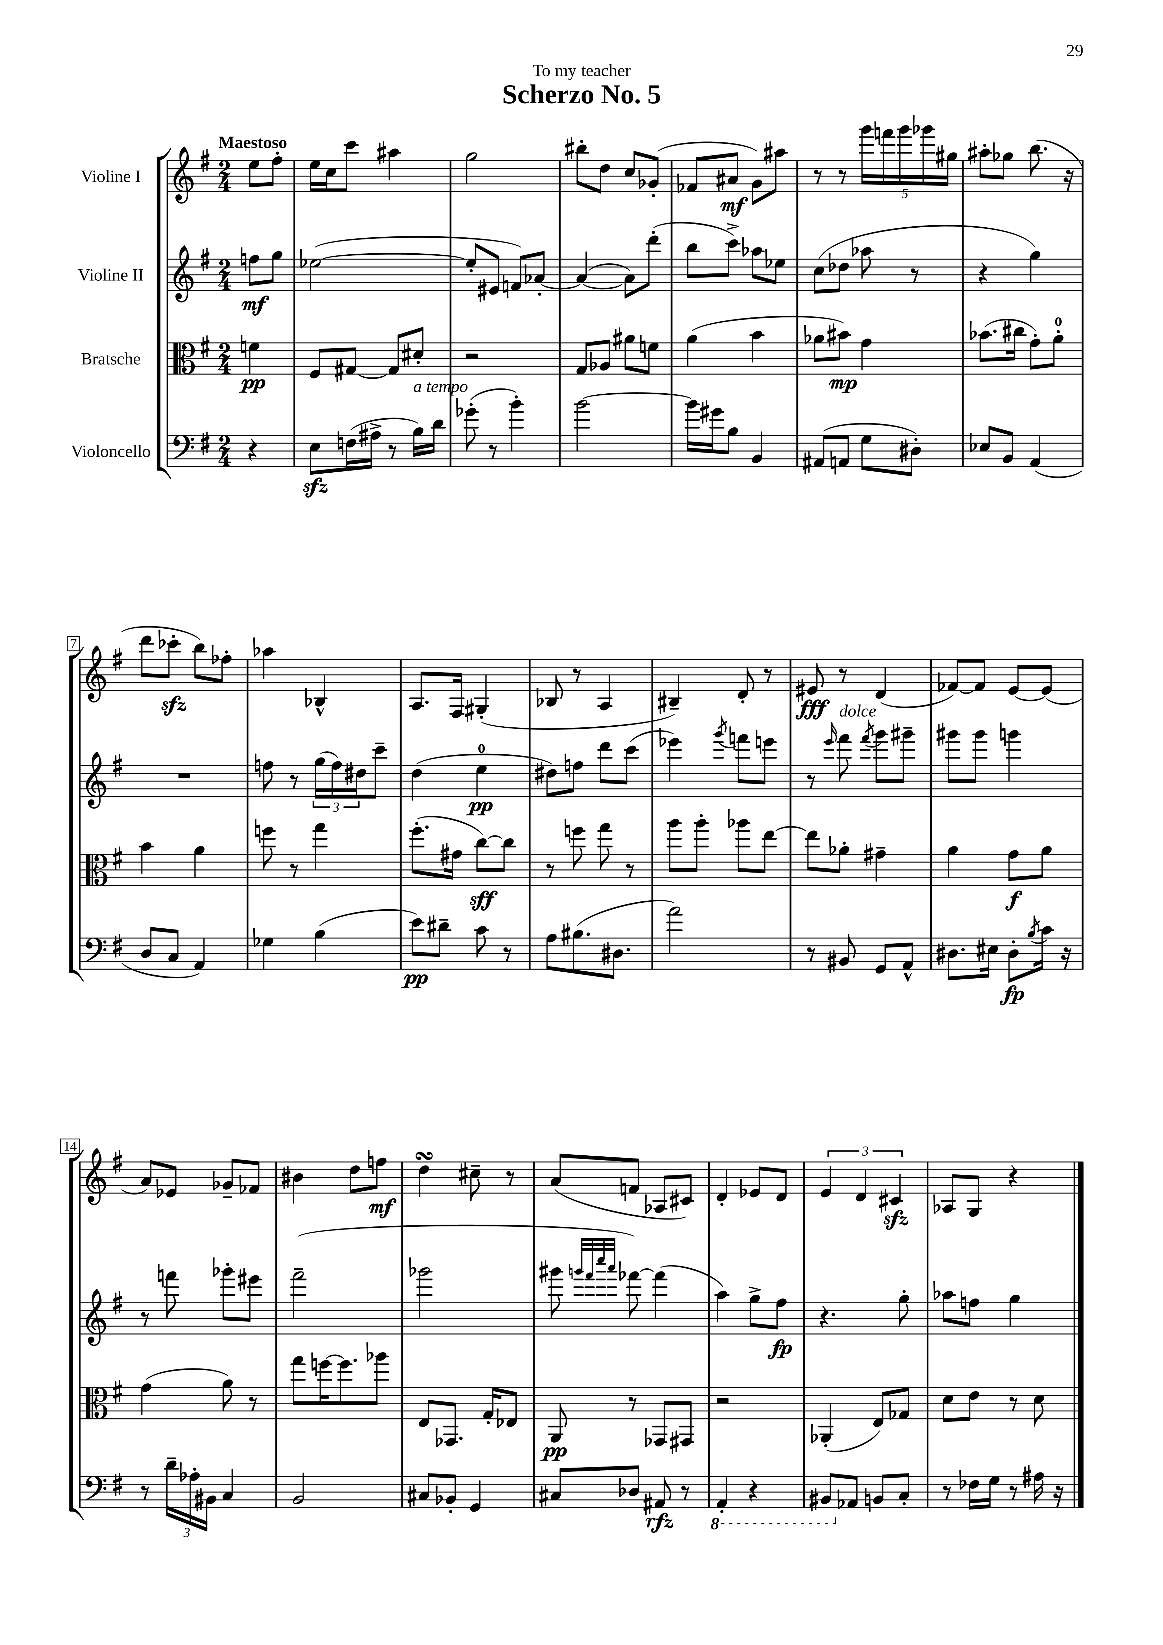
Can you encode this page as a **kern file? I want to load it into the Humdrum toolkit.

**kern	**kern	**kern	**kern
*staff4	*staff3	*staff2	*staff1
*clefF4	*clefC3	*clefG2	*clefG2
*k[f#]	*k[f#]	*k[f#]	*k[f#]
*M2/4	*M2/4	*M2/4	*M2/4
4r	4f	8ff	8ee
.	.	8gg	8ff#'
=	=	=	=
8E	8F#	([2ee-	16ee
.	.	.	16cc
(16F	[8G#	.	8ccc
16A#^	.	.	.
8r	8G#]	.	4aa#
16B)	8d#'	.	.
16d	.	.	.
=	=	=	=
(8g-'	2r	8ee-']	2gg
8r	.	8e#	.
4b')	.	8f)	.
.	.	[8a-'	.
=	=	=	=
[2b	8G	(4a-_	8bb#'
.	8A-	.	8dd
.	8a#	8a-])	8cc
.	8f	(8ddd'	(8g-'
=	=	=	=
16b]	(4a	8bb	8f-
16g#	.	.	.
8B	.	8ccc^)	8a#
4BB	4b	8aa-	8g)
.	.	8ee-	8aa#
=	=	=	=
(8AA#	8a-	(8cc	8r
8AA	8b#)	8dd-	8r
8G	4g	8aa-	20ggg
.	.	.	20fff
.	.	.	20ggg
8D#')	.	8r	.
.	.	.	20ggg-
.	.	.	20gg#
=	=	=	=
8E-	(8.b-	4r	8aa#'
8BB	.	.	8gg-
.	16cc#	.	.
(4AA	8g')	4gg)	(8.bb
.	8a'	.	.
.	.	.	16r
=	=	=	=
8D	4b	2r	8ddd
8C	.	.	8ccc-'
4AA)	4a	.	8bb)
.	.	.	8ff-'
=	=	=	=
4G-	8ff	8ff	4aa-
.	8r	8r	.
(4B	4gg	(24gg	4B-^^
.	.	24ff)	.
.	.	24dd#	.
.	.	8ccc~	.
=	=	=	=
8e)	(8.ff#'	(4dd	8.A
8d#~	.	.	.
.	16g#	.	16F#
8c	[8cc)	4ee	(4G#'
8r	8cc]	.	.
=	=	=	=
8A	8r	8dd#)	8B-
(8.B#	8ff	8ff	8r
.	8gg	8ddd	4A
8.D#	.	.	.
.	8r	(8ccc	.
=	=	=	=
2a)	8aa	4eee-)	4B#~)
.	8aa'	.	.
.	.	8qggg	.
.	8aa-	8fff	8d'
.	[8ee	8eee	8r
=	=	=	=
8r	8ee]	8r	8e#
.	.	16qqeee	.
8BB#	8a-'	8fff#	8r
.	.	8qfff#	.
8GG	4g#~	8ggg	(4d
8AA^^	.	8ggg#~	.
=	=	=	=
8.D#	4a	8ggg#	[8f-)
.	.	8ggg#	8f-]
16E#	.	.	.
8D#'	8g	4ggg	[8e
8qB	.	.	.
16c	8a	.	(8e]
16r	.	.	.
=	=	=	=
8r	(4g	8r	8a)
24d~	.	8fff	8e-
24A-'	.	.	.
24BB#	.	.	.
4C	8a)	8ggg-'	8g-~
.	8r	8eee#	8f-
=	=	=	=
2BB	8gg	(2fff#~	4b#
.	[16ff	.	.
.	8.ff]	.	.
.	.	.	8dd
.	8aa-	.	8ff
=	=	=	=
8C#	8E	2ggg-	4dd
8BB-'	8.GG-	.	.
4GG	.	.	8cc#~
.	16G'	.	.
.	8E-	.	8r
=	=	=	=
8C#	8AA	8ggg#	(8a
.	.	32qqggg	.
.	.	32qqfff#	.
.	.	32qqcccc	.
.	.	32qqaaa	.
8D-	8r	[8fff-)	8f
8AA#	8GG-	(4fff-]	8A-
8r	8GG#	.	8c#)
=	=	=	=
4AAA'	2r	4aa)	4d'
4r	.	8gg^	8e-
.	.	8ff#	8d
=	=	=	=
8BBB#	(4AA-'	4.r	6e
8AA-	.	.	.
.	.	.	6d
8BB	8E)	.	.
.	.	.	6c#
8C'	8G-	8gg'	.
=	=	=	=
8r	8d	8aa-	8A-
16F-	8e	8ff	8G
16G	.	.	.
8r	8r	4gg	4r
16A#	8d	.	.
16r	.	.	.
==	==	==	==
*-	*-	*-	*-
